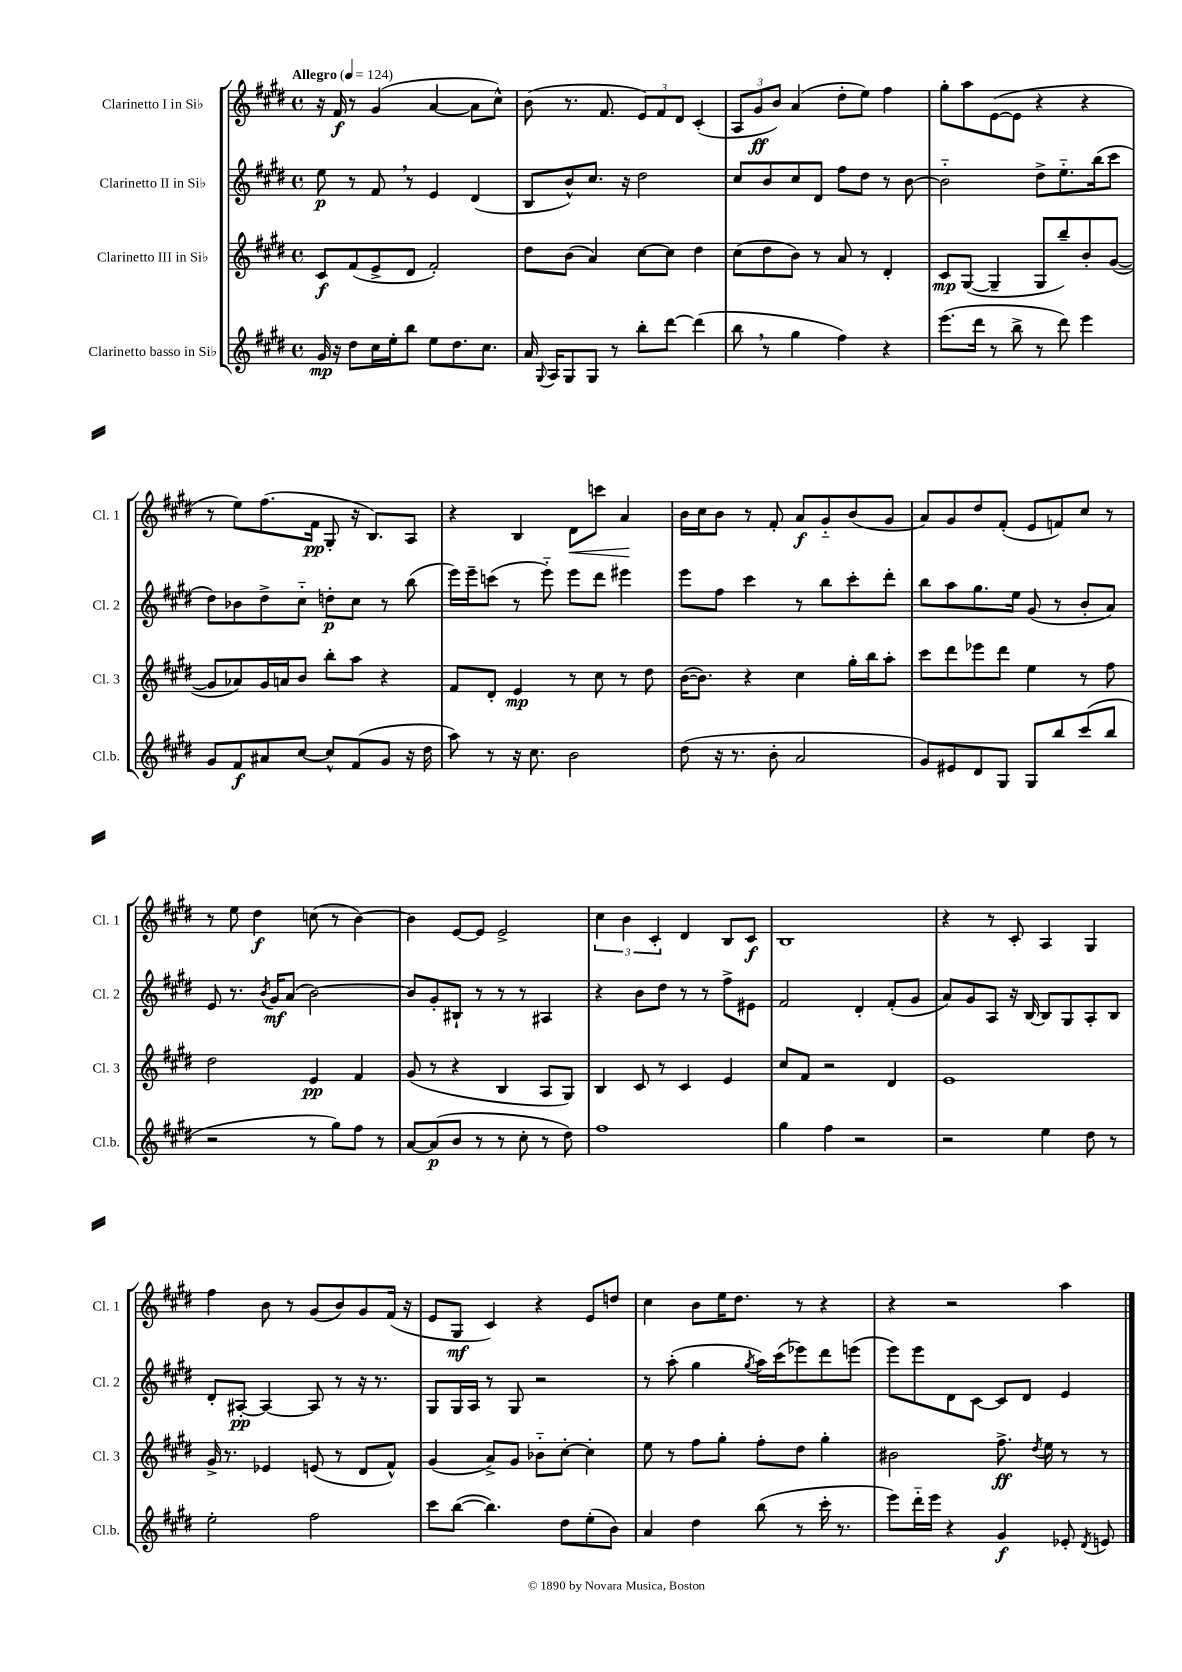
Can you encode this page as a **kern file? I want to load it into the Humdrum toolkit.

**kern	**kern	**kern	**kern
*staff4	*staff3	*staff2	*staff1
*clefG2	*clefG2	*clefG2	*clefG2
*k[f#c#g#d#]	*k[f#c#g#d#]	*k[f#c#g#d#]	*k[f#c#g#d#]
*M4/4	*M4/4	*M4/4	*M4/4
*met(c)	*met(c)	*met(c)	*met(c)
*MM124	*MM124	*MM124	*MM124
16g#	8c#	8ee	16r
16r	.	.	16f#
8dd#	(8f#	8r	8r
16cc#	8e^	8f#	(4g#
16ee'	.	.	.
8bb	8d#	8r	.
8ee	2f#')	4e	[4a
8.dd#	.	.	.
.	.	(4d#	8a]
8.cc#	.	.	.
.	.	.	8cc#^^)
=	=	=	=
16a	8dd#	8B	(8b
8qqG#	.	.	.
16A	.	.	.
8G#	(8b	8b^^)	8.r
8G#	4a)	8.cc#	.
.	.	.	8.f#
8r	.	.	.
.	.	16r	.
8bb'	[8cc#	2dd#	12e)
.	.	.	12f#
[8ddd#	8cc#]	.	.
.	.	.	12d#
(4ddd#]	4dd#	.	(4c#'
=	=	=	=
8bb	(8cc#	8cc#	12A
.	.	.	12g#
8r	8dd#	8b	.
.	.	.	12b)
4gg#	8b)	8cc#	(4a
.	8r	8d#	.
4ff#)	8a	8ff#	8dd#'
.	8r	8dd#	8ee)
4r	4d#'	8r	4ff#
.	.	[8b	.
=	=	=	=
(8.eee	8c#	2b'~]	8gg#'
.	([8G#	.	8aa
16ddd#	.	.	.
8r	4G#~]	.	([8e
8bb^	.	.	8e]
8r	8G#	8dd#^	4r
8ddd#)	8bb~)	8.ee'~	.
4eee	8b'	.	4r
.	.	(16bb	.
.	([8g#	8ccc#	.
=	=	=	=
8g#	8g#]	8dd#)	8r
8f#	8a-)	8b-	8ee)
8a#	16g#	8dd#^	(8.ff#
.	16a	.	.
[8cc#	8b	8cc#'~	.
.	.	.	16f#
8cc#^^]	8bb'	8dd'	8G#'
(8f#	8aa	8cc#	16r
.	.	.	8.B)
8g#	4r	8r	.
16r	.	(8bb	8A
16dd#	.	.	.
=	=	=	=
8aa)	8f#	16eee)	4r
.	.	16eee~	.
8r	8d#'	(8ccc	.
16r	4e	8r	4B
8.cc#	.	.	.
.	.	8eee'~)	.
2b	8r	8eee	8d#
.	8cc#	8ddd#	8ccc
.	8r	4eee#	4a
.	8dd#	.	.
=	=	=	=
(8dd#	([16b	8eee	16b
.	8.b])	.	16cc#
16r	.	8ff#	8b
8.r	.	.	.
.	4r	4ccc#	8r
8b'	.	.	8f#'
2a	4cc#	8r	8a
.	.	8bb	8g#'~
.	16gg#'	8ccc#'	(8b
.	16bb	.	.
.	8aa'	8ddd#'	8g#
=	=	=	=
8g#)	8ccc#	8bb	8a)
8e#	8ddd#	8aa	8g#
8d#	8eee-	8.gg#	8dd#
8G#	8ddd#	.	(8f#'
.	.	16ee	.
8G#	4ee	(8g#	8e
8bb	.	8r	8f)
(8ccc#	8r	8b'	8cc#
8bb	8ff#	8a)	8r
=	=	=	=
2r	2dd#	8e	8r
.	.	8.r	8ee
.	.	.	4dd#
.	.	8qb	.
.	.	16g#	.
.	.	(8a	.
8r	4e	[2b)	(8cc
8gg#)	.	.	8r
8ff#	4f#	.	[4b)
8r	.	.	.
=	=	=	=
[8a	(8g#	8b]	4b]
(8a]	8r	8g#'	.
8b	4r	8B#`	[8e
8r	.	8r	8e]
8r	4B	8r	2e^
8cc#'	.	8r	.
8r	8A	4A#	.
8dd#)	8G#)	.	.
=	=	=	=
1ff#	4B	4r	6cc#
.	.	.	6b
.	8c#	8b	.
.	.	.	6c#'
.	8r	8dd#	.
.	4c#	8r	4d#
.	.	8r	.
.	4e	8ff#^	8B
.	.	8e#	8c#
=	=	=	=
4gg#	8cc#	2f#	1B
.	8f#	.	.
4ff#	2r	.	.
2r	.	4d#'	.
.	4d#	(8f#'	.
.	.	8g#	.
=	=	=	=
2r	1e	8a)	4r
.	.	8g#	.
.	.	8A	8r
.	.	16r	8c#'
.	.	[16B	.
4ee	.	8B]	4A
.	.	8G#	.
8dd#	.	8A'	4G#
8r	.	8B	.
=	=	=	=
2ee'	16g#^	8d#'	4ff#
.	8.r	.	.
.	.	[8A#'	.
.	4e-	4A#_	8b
.	.	.	8r
2ff#	(8e	8A#]	(8g#
.	8r	8r	8b)
.	8d#	16r	8g#
.	.	8.r	.
.	8f#^^)	.	(16f#
.	.	.	16r
=	=	=	=
8ccc#	(4g#	8G#	8e
([8bb	.	16G#	8G#
.	.	16A	.
4.bb])	8a^)	8r	4c#)
.	8g#	8G#	.
.	8b-'~	2r	4r
8dd#	[8cc#'	.	.
(8ee'	4cc#']	.	8e
8b)	.	.	8dd
=	=	=	=
4a	8ee	8r	4cc#
.	8r	(8aa'	.
4dd#	8ff#	4gg#	8b
.	8gg#'	.	16ee
.	.	.	8.dd#
.	.	8qgg#	.
(8bb	8ff#'	16aa)	.
.	.	(16ccc#	.
8r	8dd#	8eee-)	8r
16ccc#'	4gg#'	8ddd#	4r
8.r	.	.	.
.	.	(8eee	.
=	=	=	=
8eee)	2b#	8eee)	4r
16ddd#'~	.	8eee	.
16eee	.	.	.
4r	.	8d#	2r
.	.	[8c#	.
4g#	8.ff#^	8c#]	.
.	.	8d#	.
.	8qdd#	.	.
.	16ee	.	.
8e-'	8r	4e	4aa
8qd#	.	.	.
8e	8r	.	.
==	==	==	==
*-	*-	*-	*-
